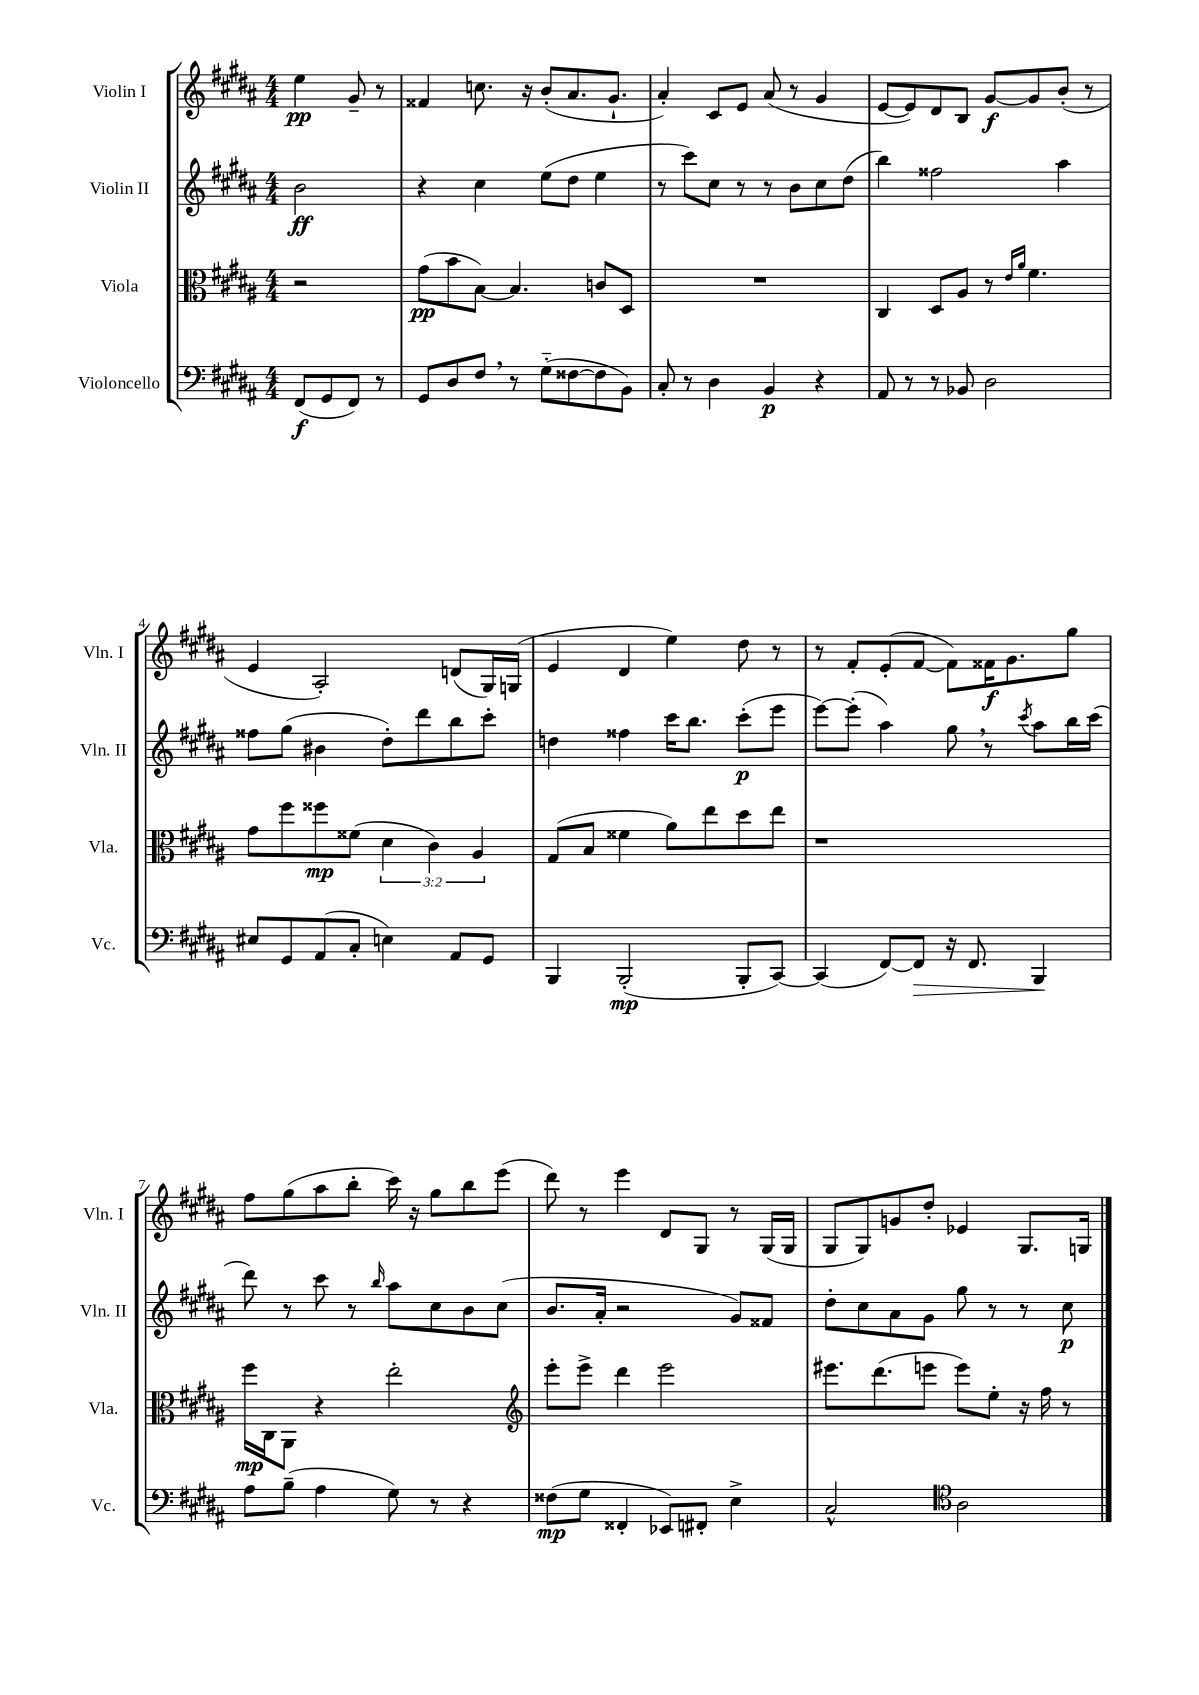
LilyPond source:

<<
\new StaffGroup <<
\new Staff = "s0" \with { instrumentName = "Violin I" shortInstrumentName = "Vln. I" } {
    \clef treble \key b \major \numericTimeSignature \time 4/4 \partial 2
    e''4\pp gis'8-- r8 |
    fisis'4 c''8. r16 b'8-.( ais'8. gis'8.-! |
    ais'4-.) cis'8 e'8 ais'8( r8 gis'4 |
    e'8~ e'8) dis'8 b8 gis'8~\f gis'8 b'8-.( r8 |
    e'4 ais2-.) d'8( gis16) g16( |
    e'4 dis'4 e''4) dis''8 r8 |
    r8 fis'8-. e'8-.( fis'8~ fis'8) fisis'16\f gis'8. gis''8 |
    fis''8 gis''8( ais''8 b''8-. cis'''16) r16 gis''8 b''8 e'''8( |
    dis'''8) r8 e'''4 dis'8 gis8 r8 gis16( gis16 |
    gis8 gis8) g'8 dis''8-. ees'4 gis8. g16 \bar "|." |
}
\new Staff = "s1" \with { instrumentName = "Violin II" shortInstrumentName = "Vln. II" } {
    \clef treble \key b \major \numericTimeSignature \time 4/4 \partial 2
    b'2\ff |
    r4 cis''4 e''8( dis''8 e''4 |
    r8 cis'''8) cis''8 r8 r8 b'8 cis''8 dis''8( |
    b''4) fisis''2 ais''4 |
    fisis''8 gis''8( bis'4 dis''8-.) dis'''8 b''8 cis'''8-. |
    d''4 fisis''4 cis'''16 b''8. cis'''8-.\p( e'''8 |
    e'''8~) e'''8-.( ais''4) gis''8 \breathe r8 \acciaccatura { cis'''8 } ais''8 b''16 cis'''16( |
    dis'''8) r8 cis'''8 r8 \grace { b''16 } ais''8 cis''8 b'8 cis''8( |
    b'8. ais'16-. r2 gis'8) fisis'8 |
    dis''8-. cis''8 ais'8 gis'8 gis''8 r8 r8 cis''8\p \bar "|." |
}
\new Staff = "s2" \with { instrumentName = "Viola" shortInstrumentName = "Vla." } {
    \clef alto \key b \major \numericTimeSignature \time 4/4 \override Staff.TupletNumber.text = #tuplet-number::calc-fraction-text \partial 2
    r2 |
    gis'8\pp( b'8 b8~) b4. c'8 dis8 |
    R1 |
    cis4 dis8 ais8 r8 \grace { e'16 ais'16 } fis'4. |
    gis'8 fis''8 fisis''8\mp fisis'8( \tuplet 3/2 { dis'4 cis'4) ais4 } |
    gis8( b8 fisis'4 ais'8) e''8 dis''8 e''8 |
    r1 |
    fis''16\mp cis16 ais,8 r4 e''2-. |
    \clef treble e'''8-. e'''8-> dis'''4 e'''2 |
    eis'''8. dis'''8.( e'''8 e'''8) e''8-. r16 fis''16 r8 \bar "|." |
}
\new Staff = "s3" \with { instrumentName = "Violoncello" shortInstrumentName = "Vc." } {
    \clef bass \key b \major \numericTimeSignature \time 4/4 \partial 2
    fis,8\f( gis,8 fis,8) r8 |
    gis,8 dis8 fis8 \breathe r8 gis8-_( fisis8~ fisis8 b,8) |
    cis8-. r8 dis4 b,4\p r4 |
    ais,8 r8 r8 bes,8 dis2 |
    eis8 gis,8 ais,8( cis8-. e4) ais,8 gis,8 |
    b,,4 b,,2-.\mp( b,,8-. cis,8~) |
    cis,4( fis,8~) fis,8\> r16 fis,8. b,,4\! |
    ais8 b8--( ais4 gis8) r8 r4 |
    fisis8\mp( gis8 fisis,4-. ees,8) fis,8-. e4-> |
    cis2-^ \clef tenor ais2 \bar "|." |
}
>>
>>
